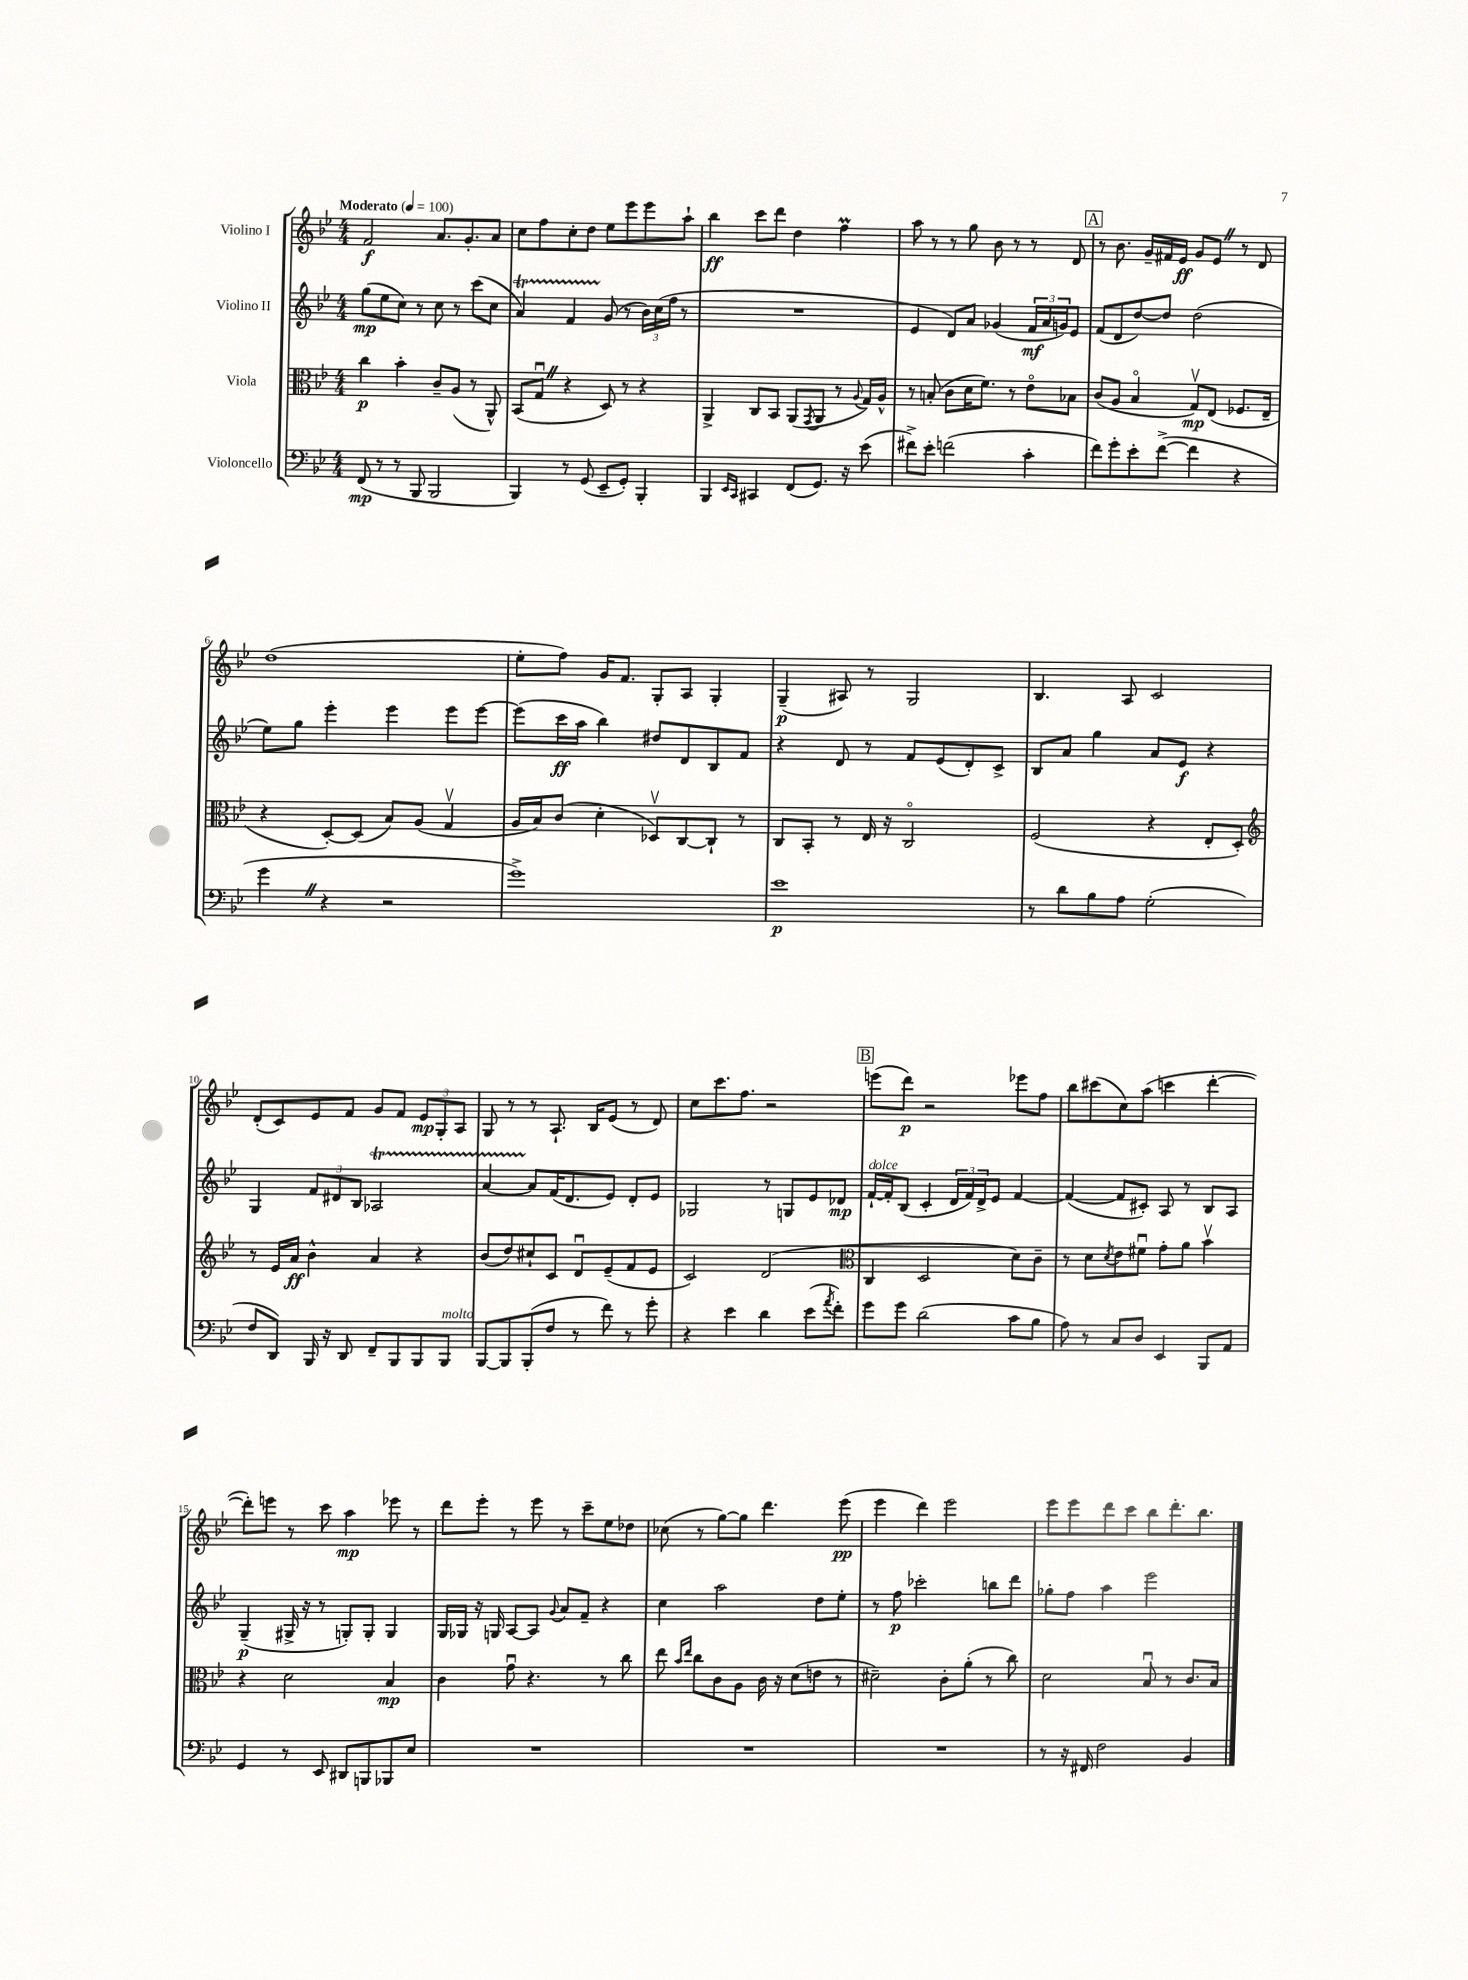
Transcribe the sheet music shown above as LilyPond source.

<<
\new StaffGroup <<
\new Staff = "s0" \with { instrumentName = "Violino I" } {
    \clef treble \key bes \major \numericTimeSignature \time 4/4 \tempo "Moderato" 4 = 100
    f'2\f a'8. g'8.-. a'8 |
    c''8 f''8 c''8-. d''8 ees''8 ees'''8 ees'''8 a''8-! |
    bes''4\ff c'''8 d'''8 d''4 f''4\prall |
    a''8 r8 r8 g''8 bes'8 r8 r8 d'8 |
    \mark \markup { \box "A" } r8 bes'8. g'16-- fis'16 ees'16\ff g'8 ees'8 \once \override BreathingSign.text = \markup { \musicglyph "scripts.caesura.straight" } \breathe r8 d'8 |
    d''1( |
    ees''8-. f''8) g'16 f'8. g8-. a8 g4-. |
    g4--\p( ais8) r8 g2 |
    bes4. a8 c'2 |
    d'8-.( c'8) ees'8 f'8 g'8 f'8 \tuplet 3/2 { ees'8\mp g8-. a8 } |
    g8 r8 r8 a8.-! bes16 ees'8( r8 d'8) |
    c''8 c'''8. f''8. r2 |
    \mark \markup { \box "B" } e'''8( d'''8\p) r2 ees'''8 f''8 |
    bes''8 cis'''8( c''8) a''8( c'''4 d'''4~-. |
    d'''8-.) e'''8 r8 c'''8 a''4\mp ees'''8 r8 |
    d'''8 ees'''8-. r8 ees'''8 r8 c'''8-- ees''8 des''8 |
    ces''8( r8 g''8~) g''8 d'''4. ees'''8\pp( |
    ees'''4 d'''4) ees'''2 |
    ees'''8 ees'''8 d'''8 c'''8 bes''8 d'''8.-. bes''8. \bar "|." |
}
\new Staff = "s1" \with { instrumentName = "Violino II" } {
    \clef treble \key bes \major \numericTimeSignature \time 4/4
    g''8\mp( ees''8 c''8) r8 c''8 r8 c'''8( c''8 |
    a'4\startTrillSpan) f'4 g'8\stopTrillSpan( r8 \tuplet 3/2 { bes'16) c''16( f''16 } r8 |
    R1 |
    ees'4 d'8) a'8 ges'4( \tuplet 3/2 { f'16\mf a'16 g'16) } ees'8 |
    \mark \markup { \box "A" } f'8( d'8 d''8~) d''8 d''2( |
    ees''8) g''8 ees'''4-. ees'''4 ees'''8 ees'''8~ |
    ees'''8( c'''16\ff a''16 bes''4) dis''8 d'8 bes8 f'8 |
    r4 d'8 r8 f'8 ees'8( d'8-.) c'8-> |
    bes8 a'8 g''4 a'8 ees'8\f r4 |
    g4 \tuplet 3/2 { f'8 dis'8 bes8 } aes2\startTrillSpan |
    a'4~ a'8\stopTrillSpan f'16( d'8. ees'8) d'8-. ees'8 |
    ges2 r8 g8 ees'8 des'8\mp |
    \mark \markup { \box "B" } f'16~-!^\markup { \italic "dolce" } f'16-. bes8( c'4-. \tuplet 3/2 { d'16 f'16) d'16-> } ees'8 f'4~ |
    f'4~( f'8 cis'8-.) a8 r8 bes8 a8 |
    g4--\p( gis16-> r16 r8 g8-.) g8-. g4 |
    g16 ges16 r16 g16 a8~ a8 \appoggiatura { g'8 } a'8 f'8-- r4 |
    c''4 a''2 d''8 ees''8-. |
    r8 f''8\p ces'''2-. b''8 d'''8 |
    ges''8-. f''8 a''4 ees'''2 \bar "|." |
}
\new Staff = "s2" \with { instrumentName = "Viola" } {
    \clef alto \key bes \major \numericTimeSignature \time 4/4
    c''4\p bes'4-. c'8-- a8( r8 a,8-^) |
    bes,8( g8\downbow \once \override BreathingSign.text = \markup { \musicglyph "scripts.caesura.straight" } \breathe r4 d8) r8 r4 |
    a,4-> c8 bes,8 a,8( \acciaccatura { g,8 } a,8 r8 \appoggiatura { a8 } g16) a16-^ |
    r8 b8-.( c'8 d'16 f'8.) r8 ees'8\flageolet bes8 |
    \mark \markup { \box "A" } c'8( a8 bes4\flageolet g8\upbow\mp) ees8( fes8. ees16-- |
    r4 d8~-.) d8( bes8) a8( g4\upbow |
    a16 bes16) c'8( d'4-. des8\upbow) c8~ c8-! r8 |
    c8 bes,8-. r8 ees16 r16 c2\flageolet |
    f2( r4 ees8-. d8-.) |
    \clef treble r8 ees'16 a'16\ff bes'4-^ a'4 r4 |
    bes'8( d''8) cis''8-! c'8 d'8\downbow ees'8--( f'8 ees'8 |
    c'2) d'2( |
    \mark \markup { \box "B" } \clef alto c4 d2 d'8) c'8-- |
    r8 d'8 \acciaccatura { d'8 } ees'8 fis'8\downbow g'8-. a'8 bes'4\upbow |
    r4 d'2 bes4\mp |
    c'4 g'8\downbow r4. r8 c''8 |
    ees''8 \grace { bes'16 ees''16 } c''8 c'8 a8 c'16 r16 d'8( e'8 r8 |
    dis'2--) c'8-. a'8-.( r8 c''8) |
    d'2 bes8\downbow r8 c'8. bes16 \bar "|." |
}
\new Staff = "s3" \with { instrumentName = "Violoncello" } {
    \clef bass \key bes \major \numericTimeSignature \time 4/4
    f,8\mp( r8 r8 bes,,8 bes,,2 |
    bes,,4) r8 g,8( ees,8-- g,8-.) bes,,4-. |
    bes,,4 \grace { ees,16 c,16 } cis,4 f,8( g,8.) r16 ees'8( |
    fis'8->) ees'8-. f'2( c'4-. |
    \mark \markup { \box "A" } f'8) g'8-. ees'8-. f'8~->( f'4 r4 |
    g'4 \once \override BreathingSign.text = \markup { \musicglyph "scripts.caesura.straight" } \breathe r4 r2 |
    g'1->) |
    ees'1\p |
    r8 d'8 bes8 a8 g2-.( |
    f8 d,8) bes,,16 r16 d,8 f,8-- bes,,8 bes,,8 bes,,8^\markup { \italic "molto" } |
    bes,,8~ bes,,8 bes,,8-.( f8 r8 f'8) r8 g'8-. |
    r4 ees'4 d'4 ees'8( \acciaccatura { a'8 } f'8-.) |
    \mark \markup { \box "B" } g'8 g'8 d'2( c'8 bes8 |
    a8) r8 c8 d8 ees,4 bes,,8 a,8 |
    g,4 r8 ees,8 dis,8 b,,8 bes,,8 ees8 |
    R1 |
    R1 |
    R1 |
    r8 r16 fis,16 f2 bes,4 \bar "|." |
}
>>
>>
